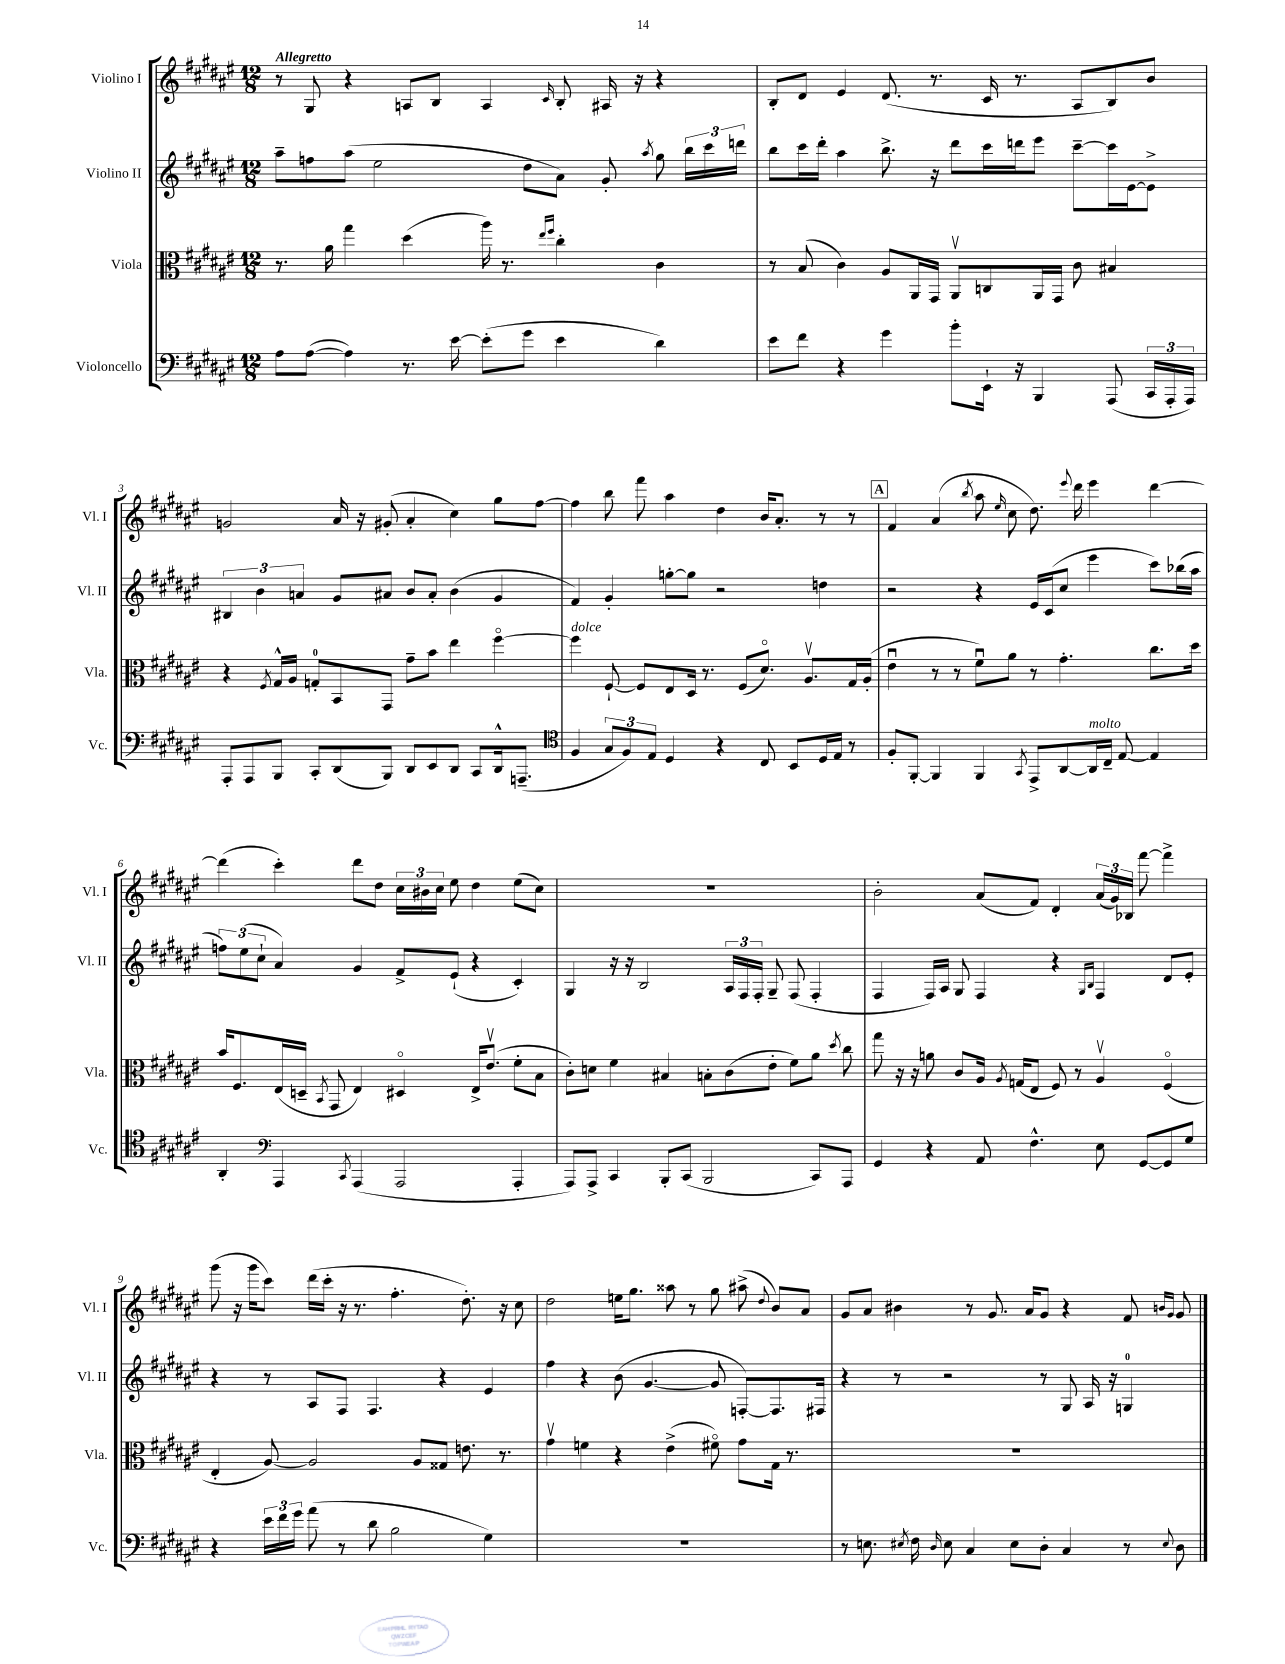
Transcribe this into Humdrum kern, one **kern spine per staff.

**kern	**kern	**kern	**kern
*part4	*part3	*part2	*part1
*staff4	*staff3	*staff2	*staff1
*I"Violoncello	*I"Viola	*I"Violino II	*I"Violino I
*I'Vc.	*I'Vla.	*I'Vl. II	*I'Vl. I
*clefF4	*clefC3	*clefG2	*clefG2
*k[f#c#g#d#a#e#]	*k[f#c#g#d#a#e#]	*k[f#c#g#d#a#e#]	*k[f#c#g#d#a#e#]
*M12/8	*M12/8	*M12/8	*M12/8
=1	=1	=1	=1
!	!	!	!LO:TX:a:B:t=Allegretto
8A#\L	8.r	8aa#~\L	8r
([8A#\J	.	8ffn\	8G#/
.	16a#\	.	.
4A#\])	4gg#\	(8aa#\J	4r
.	.	2ee#\	.
8.r	(4dd#\	.	8An/L
.	.	.	8B/J
[16e#\	.	.	.
(8e#'\L]	16aa#\)	.	4A/
.	8.r	.	.
8g#\J	.	8dd#\L	.
.	16qqee#/LL	.	.
.	16qqff#/JJ	.	16qqc#/
4e#\	4cc#'\	8a#\J)	8B'/
.	.	8g#'/	16A#X/
.	.	.	16r
.	.	8qaa#/	.
4d#\)	4c#\	8gg#\	4r
.	.	24bb\LL	.
.	.	24ccc#\	.
.	.	24dddn\JJ	.
=2	=2	=2	=2
8e#\L	8r	8bb\L	8B'/L
8f#\J	(8B/	16ccc#\L	8d#/J
.	.	16ddd#'\JJ	.
4r	4c#\)	4aa#\	4e#/
4g#\	8A#/L	8.bb^\	(8.d#/
.	16AA#/L	.	.
.	16GG#/JJ	16r	8.r
8b'\L	8AA#v/L	8ddd#\L	.
16EE#`\Jk	8Cn/	16ccc#\L	16c#/
16r	.	16dddn\J	8.r
4BBB/	16AA#/L	8eee#\J	.
.	16GG#/JJ	.	.
.	8c#\	[8ccc#~\L	8A#/L
(8AAA#/	4B#X/	16ccc#\L]	8B/)
.	.	[16e#\J	.
24CC#/LL	.	8e#^\J]	8b/J
24AAA#'/	.	.	.
24AAA#/JJ)	.	.	.
!!LO:LB:g=z
=3	=3	=3	=3
8AAA#'/L	4r	6B#X/	2gn/
8AAA#/	.	.	.
.	.	6b\	.
.	8qF#/	.	.
8BBB/J	16G#^^/LL	.	.
.	16A#/JJ	.	.
.	.	6an/	.
8CC#'/L	8Gn'/L	.	.
(8DD#/	8BB/	8g#/L	16a#/
.	.	.	16r
8BBB/J)	8GG#/J	8a#X/J	(8g#X'/
8DD#/L	8g#~\L	8b/L	4a#'/
8EE#/	8b\J	8a#'/J	.
8DD#/J	4ee#\	(4b\	4cc#\)
8CC#/L	.	.	.
16DD#^^/k	[4ff#\	4g#/	8gg#\L
(8.AAAn~/J	.	.	.
.	.	.	[8ff#\J
=4	=4	=4	=4
*clefC4	*	*	*
!	!LO:TX:a:i:t=dolce	!	!
4F#/	4ff#\]	4f#/)	4ff#\]
12G#/L	[8F#`/	4g#'/	8bb\
12F#/)	.	.	.
.	8F#/L]	.	8fff#\
12E#/J	.	.	.
4D#/	8E#/	[8ggn'\L	4aa#\
.	16D#/Jk	8gg\J]	.
.	8.r	.	.
4r	.	2r	4dd#\
.	(8F#/L	.	.
8C#/	8.d#/J)	.	16b/KL
.	.	.	8.a#'/J
8BB/L	.	.	.
.	8.A#v/L	.	.
16D#/L	.	4ddn\	8r
16E#/JJ	.	.	.
8r	16G#/L	.	8r
.	(16A#'/JJ	.	.
!!LO:REH:place=s1:t=A
=5	=5	=5	=5
8F#'/L	4e#u\	2r	4f#/
[8FF#'/J	.	.	.
4FF#/]	8r	.	(4a#/
.	8r	.	.
.	.	.	8qbb/
4FF#/	8f#u\L)	4r	8aa#\
.	.	.	16qqee#/
.	8a#\J	.	8cc#\
8qGG#/	.	.	.
8EE#^/L	8r	16e#/LL	8.dd#\)
.	.	(16c#/J	.
[8AA#/	4.g#'\	8cc#/J	.
.	.	.	8qqeee#/
.	.	.	16ddd#\
!LO:TX:a:i:t=molto	!	!	!
16AA#/L]	.	4eee#\	4eee#\
16C#~/JJ	.	.	.
[8E#/	.	.	.
4E#/]	8.cc#\L	8ccc#\L)	[4ddd#\
.	.	(16bb-X\L	.
.	16dd#\Jk	16aa#\JJ	.
!!LO:LB:g=z
=6	=6	=6	=6
4AA#'/	16b/KL	12ffn\L)	(4ddd#\]
.	8.F#/	.	.
.	.	(12ee#\	.
.	.	12cc#`\J	.
*clefF4	*	*	*
4AAA#/	(16E#/L	4a#/)	4ccc#'\)
.	16Dn~/JJ	.	.
.	8qBB/	.	.
.	8GG#/	.	.
8qCC#/	.	.	.
(4AAA#/	4E#/)	4g#/	8ddd#\L
.	.	.	8dd#\J
2AAA#/	4D#X/	8f#^/L	24cc#\LL
.	.	.	24b#X\
.	.	.	24cc#\JJ
.	.	(8e#`/J	8ee#\
.	16E#^/KL	4r	4dd#\
.	(8.e#v/J	.	.
4AAA#'/	8f#'\L	4c#'/)	(8ee#\L
.	8B\J	.	8cc#\J)
=7	=7	=7	=7
8AAA#/L)	8c#'\L)	4G#/	1.r
8AAA#^/J	8dn\J	.	.
4CC#/	4f#\	16r	.
.	.	16r	.
.	.	2B/	.
8BBB'/L	4B#X/	.	.
(8CC#/J	.	.	.
2BBB/	8Bn'\L	.	.
.	(8c#\	24A#/LL	.
.	.	24F#/	.
.	.	24F#'/JJ	.
.	8e#'\J	8G#~/	.
.	8f#\L)	(8F#/	.
8CC#/L)	8a#\J	4F#'/	.
.	8qdd#/	.	.
8AAA#/J	8cc#\	.	.
=8	=8	=8	=8
4GG#/	8gg#\	4F#/	2b'\
.	16r	.	.
.	16r	.	.
4r	8an\	16F#/LL)	.
.	.	16A#/JJ	.
.	8c#/L	8G#/	.
8AA#/	16A#/Jk	4F#/	(8a#/L
.	8qA#/	.	.
.	(16Gn/KL	.	.
4.F#^^\	8E#/J	.	8f#/J)
.	8F#/)	4r	4d#'/
.	8r	.	.
.	.	16qqG#/LL	.
.	.	16qqB/JJ	.
8E#\	4A#v/	4F#/	(24a#/LL
.	.	.	24g#/)
.	.	.	24B-X/JJ
[8GG#/L	.	.	[8fff#\
8GG#/]	(4F#/	8d#/L	4fff#^\]
8G#/J	.	8e#'/J	.
!!LO:LB:g=z
=9	=9	=9	=9
4r	4E#'/	4r	(8ggg#\
.	.	.	16r
.	.	.	16ggg#\KL
24e#\LL	[8A#/)	8r	8ccc#\J)
24f#\	.	.	.
24g#\JJ	.	.	.
(8a#\	2A#/]	8A#/L	(16ddd#\LL
.	.	.	16ccc#'\JJ
8r	.	8F#/J	16r
.	.	.	8.r
8d#\	.	4.F#/	.
2B\	.	.	4.ff#'\
.	8A#/L	.	.
.	8G##X/J	4r	.
.	8.en\	.	8.dd#'\)
4G#\)	.	4e#/	.
.	8.r	.	16r
.	.	.	8cc#\
=10	=10	=10	=10
1.r	4g#v\	4ff#\	2dd#\
.	4fn\	4r	.
.	4r	(8b\	16een\KL
.	.	.	8.gg#\J
.	.	[4.g#/	.
.	(4e#^\	.	8aa##X\
.	.	.	8r
.	8f#X\)	8g#/]	8gg#\
.	8g#\L	[8Fn'/L)	(8aa#X^\
.	.	.	8qqdd#/
.	16G#\Jk	8.F/]	8b/L)
.	8.r	.	.
.	.	.	8a#/J
.	.	16F#X/Jk	.
=11	=11	=11	=11
8r	1.r	4r	8g#/L
8.En\	.	.	8a#/J
.	.	8r	4b#X\
8qE#X/	.	.	.
16F#\	.	.	.
16qqD#/	.	.	.
8E#\	.	2r	.
4C#/	.	.	8r
.	.	.	8.g#/
8E#\L	.	.	.
.	.	.	16a#/KL
8D#'\J	.	8r	8g#/J
4C#/	.	8G#/	4r
.	.	16A#/	.
.	.	16r	.
8r	.	4Gn/	8f#/
.	.	.	16qqbn/LL
8qqE#/	.	.	16qqg#/JJ
8D#\	.	.	8g#/
==	==	==	==
*-	*-	*-	*-
